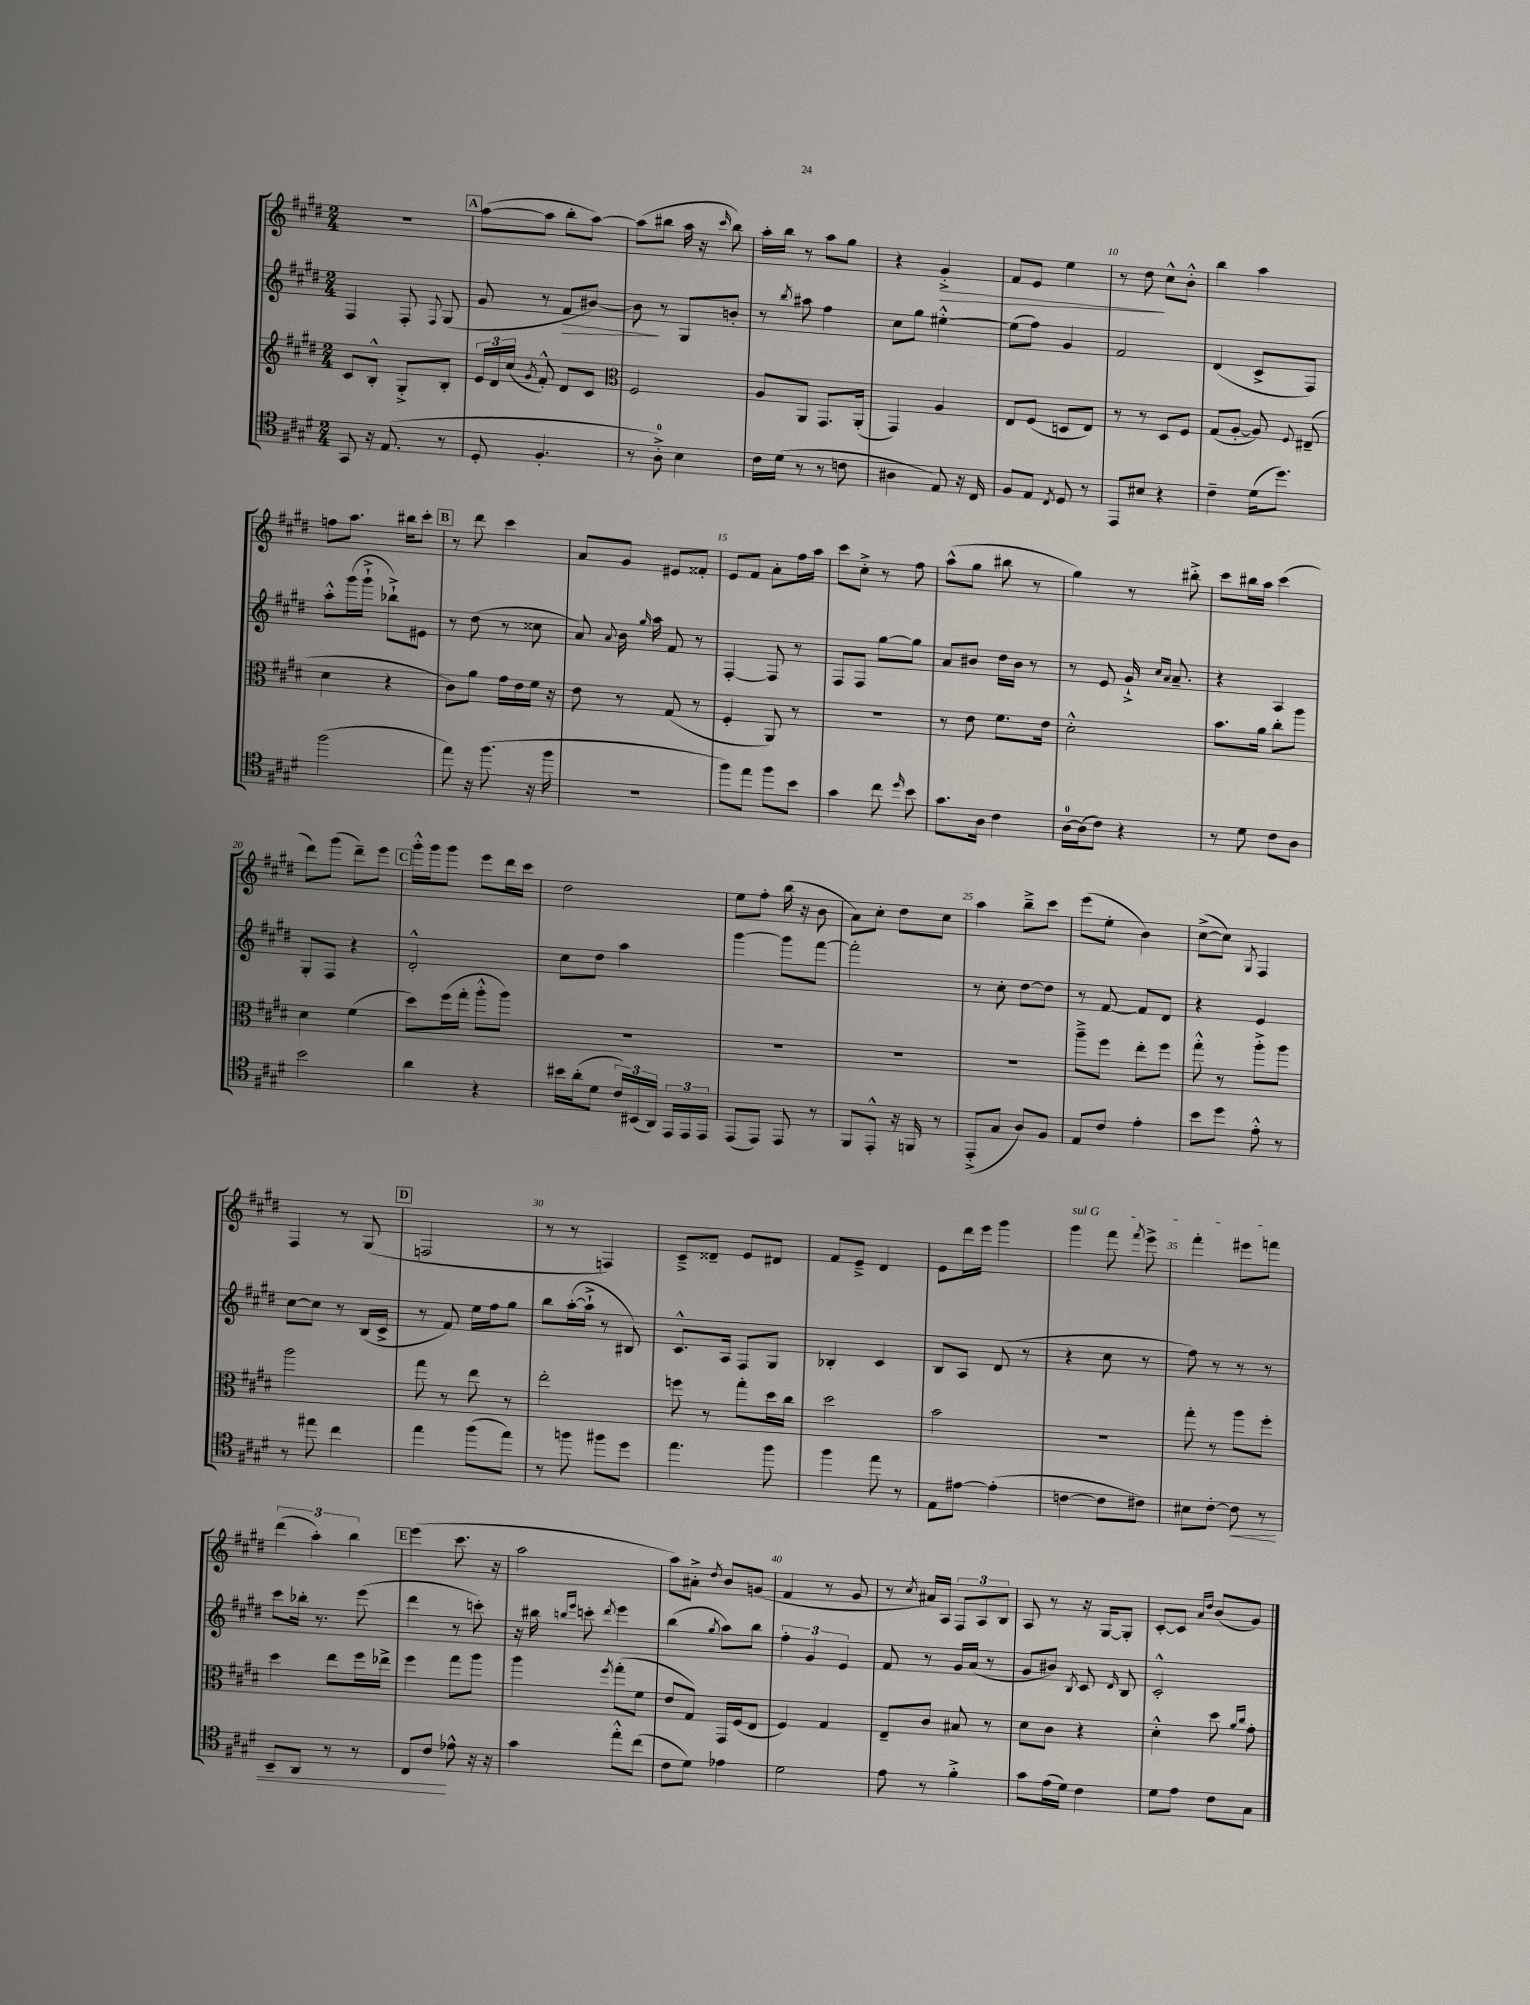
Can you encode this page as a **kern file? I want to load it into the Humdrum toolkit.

**kern	**kern	**kern	**kern
*staff4	*staff3	*staff2	*staff1
*clefC4	*clefG2	*clefG2	*clefG2
*k[f#c#g#d#]	*k[f#c#g#d#]	*k[f#c#g#d#]	*k[f#c#g#d#]
*M2/4	*M2/4	*M2/4	*M2/4
8GG#/	8c#/L	4F#/	2r
16r	8B'^^/J	.	.
(8.E/	.	.	.
.	8G#'^/L	8F#'/	.
.	.	8qqF#/	.
8r	8B'/J	(8G#/	.
=	=	=	=
8D#'/	24e/LL	8g#/	([8aa\L
.	24d#/	.	.
.	(24cc#/JJ	.	.
.	8qg#/	.	.
4.F#'/	8f#'^^/)	8r	8aa\]J
.	8d#/L	8f#/L	8bb'\L
.	8c#/J	[8b#/J)	[8aa\J)
=	=	=	=
*	*clefC3	*	*
8r	2F#/	8b#\]	(8aa\]L
8A'^\)	.	8r	8bb#\J
4B\	.	8G#/L	16aa\
.	.	.	16r
.	.	.	16qqccc#/
.	.	8b'/J	8bb#\)
=	=	=	=
16c#\LL	8A/L	8r	16aa'\LL
(16d#\JJ	.	.	16bb\JJ
.	.	8qbb/	.
8r	8AA/J	8aa#\	8r
8r	8.GG#/L	4ff#\	8aa\L
8c\	.	.	8gg#\J
.	(16AA'/Jk	.	.
=	=	=	=
4A#\	4GG#/)	8cc#\L	4r
.	.	8gg#\J	.
8E/)	4A/	[4ee#'^^\	4g#'^/
16r	.	.	.
16C#/	.	.	.
=	=	=	=
8F#/L	8E/L	(8ee#\]L	8f#/L
8E/J	(8F#/J	8ff#\J)	8e/J
8qC#/	.	.	.
8D#/	8D/L	4g#/	4ee\
8r	8E/J)	.	.
=	=	=	=
8EE/L	8r	2f#/	8r
8B#/J	8r	.	8dd#\
4r	8D#/L	.	8cc#^^\L
.	8F#/J	.	8b'^^\J
=	=	=	=
4c#~\	(8G#/L	(4d#/	4bb\
.	[8A'/J	.	.
(16d#\LK	8A/])	8c#^/L	4aa\
8.dd#\J)	.	.	.
.	8qqF#/	.	.
.	(8E#~/	8F#/J)	.
=	=	=	=
(2ff#\	4d#\	8aa'^^\L	8ff\L
.	.	(16ggg#\L	8.aa\J
.	.	16ggg#`^\JJ	.
.	4r	8bb-`^\L)	.
.	.	.	16bb#\LK
.	.	8e#\J	8ccc#'\J
=	=	=	=
8ee\)	8c#\L)	8r	8r
16r	8a\J	(8dd#\	8ddd#\
(8.ff#\	.	.	.
.	16g#\LL	8r	4ccc#\
.	16e\	.	.
16r	16f#\JJ	8cc##\	.
16ff#\	16r	.	.
=	=	=	=
2r	8e\	8a/)	8a/L
.	.	8qqa/	.
.	8r	16b\	8g#/J
.	.	16qqgg#/	.
.	.	16aa\	.
.	(8G#/	8f#/	8e#/L
.	8r	8r	8f##'/J
=	=	=	=
8ff#\L)	4F#'/	[4F#'/	8e/L
8ee\J	.	.	8f#/J
8ff#\L	8AA/)	8F#/]	8a'\L
8b\J	8r	8r	16ff#\L
.	.	.	16aa\JJ
=	=	=	=
4g#\	2r	8F#/L	8ccc#\L
.	.	8F#/J	8cc#'^\J
8cc#\	.	[8gg#\L	8r
16qqdd#/	.	.	.
8b\	.	8gg#\]J	8ff#\
=	=	=	=
8.g#\L	8r	8a/L	(8aa^^\L
.	8e\	8b#/J	8gg#\J
16A\Jk	.	.	.
4c#\	8.f#\L	16dd#\LL	8bb#\
.	.	16b#\JJ	.
.	.	8r	8r
.	16e\Jk	.	.
=	=	=	=
[16A\LL	2d#'^^\	8r	4gg#\)
(16A\]J	.	.	.
8c#\J)	.	8e/	.
4r	.	16g#`^/	8r
.	.	16qqcc#/LL	.
.	.	16qqa/JJ	.
.	.	8.a~/	.
.	.	.	8bb#'^\
=	=	=	=
8r	8.b\L	4r	8ccc#\L
8d#\	.	.	16bb#\L
.	16a\Jk	.	16aa\JJ
8c#\L	8cc#'\L	4A/	(4ccc#\
8A\J	8aa\J	.	.
=	=	=	=
2b\	4d#\	8G#'/L	8ddd#\L)
.	.	8F#/J	(8ggg#\J
.	(4f#\	4r	8ddd#~\L)
.	.	.	8eee\J
=	=	=	=
4a\	8dd#\L)	2d#'^^/	16ggg#'^^\LL
.	.	.	16ggg#\J
.	(16ff#\L	.	8ggg#\J
.	16gg#'\JJ	.	.
4r	8aa'^^\L	.	8eee\L
.	8aa\J)	.	16ddd#\L
.	.	.	16ccc#\JJ
=	=	=	=
16b#\LL	2r	8cc#\L	2dd#\
(16a'\J	.	.	.
8d#\J	.	8dd#\J	.
24c#/LL)	.	4aa\	.
(24BB#/	.	.	.
24AA/JJ)	.	.	.
24EE/LL	.	.	.
24EE/	.	.	.
24EE/JJ	.	.	.
=	=	=	=
(8EE/L	2r	[4ggg#\	8ee\L
8EE/J)	.	.	8ff#'\J
8EE/	.	8ggg#\]L	(16bb\
.	.	.	16r
8r	.	[8fff#\J	8b\
=	=	=	=
8FF#/L	2r	2fff#'\]	8a\L)
8EE'^^/J	.	.	8cc#'\J
16r	.	.	8dd#\L
16FF/	.	.	.
8r	.	.	8cc#\J
=	=	=	=
(8EE'^/L	2r	8r	4aa\
8G#/J	.	8cc#'\	.
8A/L)	.	[8dd#\L	8bb~^\L
8F#/J	.	8dd#\]J	8ccc#\J
=	=	=	=
8E/L	8aa~^\L	8r	(8eee\L
8c#/J	8ff#\J	[8f#/	8ee'\J
4e'\	8ee'\L	8f#/]L	4b\)
.	8ff#\J	8d#/J	.
=	=	=	=
8b\L	8gg#'^^\	4r	([8cc#^\L
8dd#\J	8r	.	8cc#\]J)
.	.	.	8qG#/
8e'^^\	8aa'^\L	4e/	4F#/
8r	8aa\J	.	.
=	=	=	=
8r	2aa\	[8cc#\L	4F#/
8ee#\	.	8cc#\]J	.
4cc#\	.	8r	8r
.	.	(16B/LL	(8G#/
.	.	16c#^/JJ	.
=	=	=	=
4ee\	8gg#\	8r	2F/
.	8r	8f#/)	.
(8ff#\L	8ee\	16ee\LL	.
.	.	16ff#\J	.
8ee\J)	8r	8gg#\J	.
=	=	=	=
8r	2ee'\	8bb\L	8r
8ff\	.	([16aa'\L	8r
.	.	16aa`^\]JJ	.
8ff#\L	.	8r	4F/)
8dd#\J	.	8B#/)	.
=	=	=	=
4.ee\	8ff\	8.c#^^/L	8c#~^/L
.	8r	.	8d##~/J
.	.	16A/Jk	.
.	8gg#'\L	8F#/L	8e/L
8ff#\	16dd#\L	8G#/J	8d#/J
.	16cc#\JJ	.	.
=	=	=	=
4ff#\	2dd#\	4B-'/	8f#/L
.	.	.	8e~^/J
8ee\	.	4c#/	4d#/
8r	.	.	.
=	=	=	=
8E\L	2b\	8B/L	8e\L
[8e#\J	.	8A/J	16ddd#\L
.	.	.	16eee\JJ
(4e#'\]	.	(8d#/	4ggg#\
.	.	8r	.
=	=	=	=
[4c\	2r	4r	4ggg#\
8c\]L	.	8cc#\	8fff#\
.	.	.	8qfff#/
8c#\J)	.	8r	8eee^\
=	=	=	=
8B#\L	8gg#'\	8ff#\)	4fff#'\
[8c#'\J	8r	8r	.
8c#\]	8aa\L	8r	8eee#\L
8r	8ff#'\J	8r	8fff\J
=	=	=	=
8BB~/L	4dd#\	8ccc#\L	(6ddd#\
8AA/J	.	16bb-'\Jk	.
.	.	.	6aa'\)
.	.	8.r	.
8r	8ee\L	.	.
.	.	.	6bb\
8r	16ff#\L	(8eee\	.
.	16ee-^\JJ	.	.
=	=	=	=
8C#/L	4ff#\	4ddd#\	(4eee\
8c#/J	.	.	.
8e-^^\	8gg#\L	8r	8.ccc#\
16r	8aa\J	8ccc'\)	.
16r	.	.	16r
=	=	=	=
4g#\	4aa\	16r	2aa\
.	.	16bb#\	.
.	.	16qqbb/LL	.
.	.	16qqeee/JJ	.
.	.	8ccc'\	.
.	8qff#/	8qddd#/	.
8ee'^^\L	(8gg#'\L	4eee\	.
(8cc#\J	8f#\J	.	.
=	=	=	=
8c#\L	8e/L	(4bb\	8aa\L)
8d#\J)	8G#/J)	.	8a#'^\J
.	.	8qgg#/	8qdd#/
4e-\	16GG#/LL	8aa\L)	8b/L
.	(16F#/J	.	.
.	8E/J	8bb\J	(8g/J
=	=	=	=
2d#\	4F#/)	6ff#'\	4f#/
.	.	6g#/	.
.	4G#/	.	8r
.	.	6e/	.
.	.	.	8g#/
=	=	=	=
8e\	8E~/L	8f#/	8r
.	.	.	8qcc#/
8r	8c#/J	8r	16a#/LL)
.	.	.	16A/JJ
4f#'^\	8B#/	16g#/LL	12F#/L
.	.	(16a/JJ	.
.	.	.	12A/
.	8r	8r	.
.	.	.	12B/J
=	=	=	=
8g#\L	8d#\L	8g#/L	8A/
(16e\L	8c#\J	8b#/J)	8r
16d#\JJ)	.	.	.
.	.	8qB/	.
4c#\	4r	8c#/	16r
.	.	.	[16G#/LK
.	.	16qqd#/	.
.	.	8B/	8G#'/]J
=	=	=	=
8d#\L	4d#'^^\	2c#'^^/	[8c#'/L
8e\J	.	.	8c#/]J
.	.	.	16qqa/LL
.	.	.	16qqdd#/JJ
8c#\L	8dd#\	.	(8b/L
.	16qqa/LL	.	.
.	16qqcc#/JJ	.	.
8G#\J	8g#'\	.	8g#/J)
==	==	==	==
*-	*-	*-	*-
